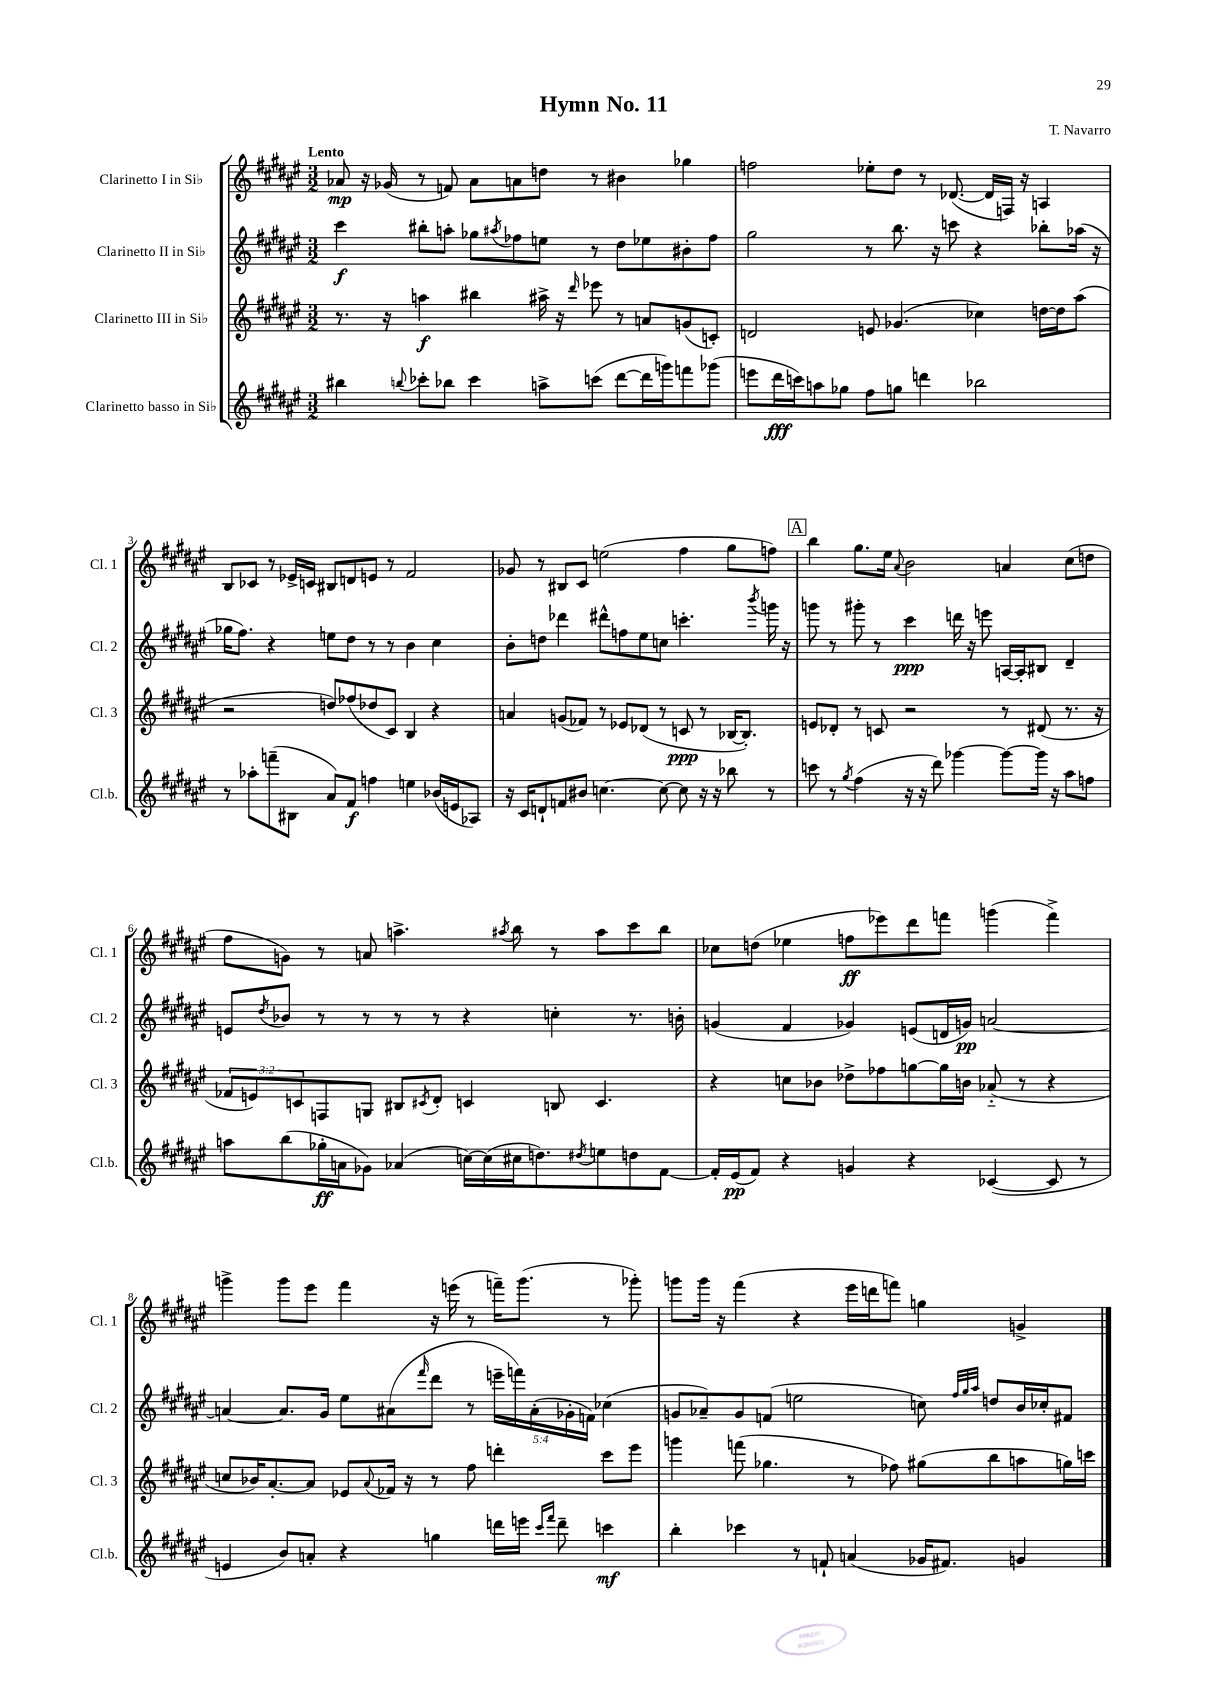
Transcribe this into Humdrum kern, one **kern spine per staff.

**kern	**kern	**kern	**kern
*staff4	*staff3	*staff2	*staff1
*clefG2	*clefG2	*clefG2	*clefG2
*k[f#c#g#d#a#e#]	*k[f#c#g#d#a#e#]	*k[f#c#g#d#a#e#]	*k[f#c#g#d#a#e#]
*M3/2	*M3/2	*M3/2	*M3/2
4bb#	8.r	4ccc#	8a-
.	.	.	16r
.	16r	.	(16g-
8qqbb	.	.	.
8ccc-'	4aa	8bb#'	8r
8bb-	.	8aa'	8f)
4ccc-	4bb#	8gg-	8a-
.	.	8qaa#	.
.	.	8ff-	8a
8aa^	16aa#^	8ee	8dd
.	16r	.	.
.	16qqddd#	.	.
(8ccc	8eee-	8r	8r
[8ddd#	8r	8dd#	4b#
16ddd#]	8a	8ee-	.
16ggg)	.	.	.
8fff	(8g	8b#'	4gg-
(8ggg-	8c')	8ff-	.
=	=	=	=
8eee	2d	2gg#	2ff
16ddd#	.	.	.
16ccc)	.	.	.
8aa	.	.	.
8gg-	.	.	.
8ff#	8e	8r	8ee-'
8gg	(4.g-	8.bb	8dd#
4ddd	.	.	8r
.	.	16r	.
.	.	8ccc	([8.d-
2bb-	4cc-)	4r	.
.	.	.	16d-]
.	.	.	16F)
.	.	.	16r
.	[16dd	8bb-'	4A
.	16dd]	.	.
.	(8aa#	(16aa-	.
.	.	16r	.
=	=	=	=
8r	2r	16gg-	8B
.	.	8.ff#)	.
8aa-'	.	.	8c-
(8fff~	.	4r	8r
8B#	.	.	16e-^
.	.	.	16c
8a#)	8dd)	8ee	8B#
8f#	(8ff-	8dd#	8d
4ff	8dd-	8r	8e
.	8c#)	8r	8r
4ee	4B	4b	2f#
(16b-	4r	4cc#	.
16e	.	.	.
8A-)	.	.	.
=	=	=	=
16r	4a	8b'	8g-
16c#	.	.	.
8d`	.	8dd	8r
8f	(8g	4ddd-	8B#
8b#	8f-)	.	8c#
[4.cc	8r	8ddd#^^	(2ee
.	8e-	8ff	.
.	(8d-	8ee#	.
8cc_	8r	8cc	.
8cc]	8c	4.ccc'	4ff#
16r	8r	.	.
16r	.	.	.
8bb-	[16B-	.	8gg#
.	8.B-'])	.	.
.	.	8qbbb	.
8r	.	16ggg	8ff)
.	.	16r	.
=	=	=	=
8ccc	8e	8ggg	4bb
8r	8d-'	8r	.
8qgg#	.	.	.
(4ff#	8r	8ggg#'	8.gg#
.	8c	8r	.
.	.	.	16ee#
.	.	.	8qqa#
16r	2r	4ccc#	2b
16r	.	.	.
8ddd#)	.	.	.
[4ggg-	.	16ddd	.
.	.	16r	.
.	.	8eee	.
8ggg-_	8r	[16A	4a
.	.	16A']	.
16ggg-]	(8d#	8B#	.
16r	.	.	.
8aa#	8.r	4d#~	(8cc#
8ff	.	.	8dd
.	16r	.	.
=	=	=	=
8aa	12f-	8e	8ff#
.	12e)	.	.
.	.	8qdd#	.
(8bb	.	8b-	8g)
.	12c	.	.
16gg-'	8F	8r	8r
16a	.	.	.
8g-)	8G	8r	8a
(4a-	8B#	8r	4.aa^
.	8qc#	.	.
.	8d#'	8r	.
[16cc)	4c	4r	.
(16cc]	.	.	.
.	.	.	8qaa#
16cc#	.	.	8bb
8.dd)	.	.	.
.	8B	4cc'	8r
8qdd#	.	.	.
8ee	4.c	.	8aa#
8dd	.	8.r	8ccc#
[8f#	.	.	8bb
.	.	16b'	.
=	=	=	=
16f#']	4r	(4g	8cc-
(16e#	.	.	.
8f#)	.	.	(8dd
4r	8cc	4f#	4ee-
.	8b-	.	.
4g	8dd-^	4g-)	8ff
.	8ff-	.	8eee-)
4r	[8gg	(8e	8ddd#
.	16gg]	16d	8fff
.	16b	16g)	.
([4c-	(8a-'~	[2a	(4ggg
.	8r	.	.
8c-]	4r	.	4fff^)
8r	.	.	.
=	=	=	=
4e	8cc	4a_	4ggg^
.	16b-)	.	.
.	[8.a#'	.	.
8b)	.	8.a]	8ggg
8a'	8a#]	.	8eee#
.	.	16g#	.
4r	8e-	8ee#	4fff#
.	8qqa#	.	.
.	16f-	(8a#	.
.	16r	.	.
.	.	16qqfff#	.
4gg	8r	8ddd#	16r
.	.	.	(16eee
.	8ff#	8r	8r
16ddd	4ddd'	20eee~	16fff~)
.	.	20fff)	.
16eee	.	.	(8.ggg
.	.	(20a#'	.
16qqccc#	.	.	.
16qqfff#	.	.	.
8ddd~	.	.	.
.	.	20g-'	.
.	.	20f)	.
4ccc	8ccc#	(4cc-	8r
.	8eee#	.	8ggg-')
=	=	=	=
4bb'	4ggg	8g	8ggg
.	.	8a-~)	16ggg
.	.	.	16r
4ccc-	(8fff	8g	(4fff#
.	4.gg-	(8f	.
8r	.	2ee	4r
8f`	.	.	.
(4a	8r	.	16eee#
.	.	.	16ddd
.	8ff-)	.	8fff)
16g-	(8gg#	8cc)	4gg
8.f#)	.	.	.
.	.	32qqff#	.
.	.	32qqgg#	.
.	.	32qqaa#	.
.	8bb	8dd	.
4g	8aa	16b	4g^
.	.	16cc-'	.
.	16gg)	8f#	.
.	16ccc	.	.
==	==	==	==
*-	*-	*-	*-
